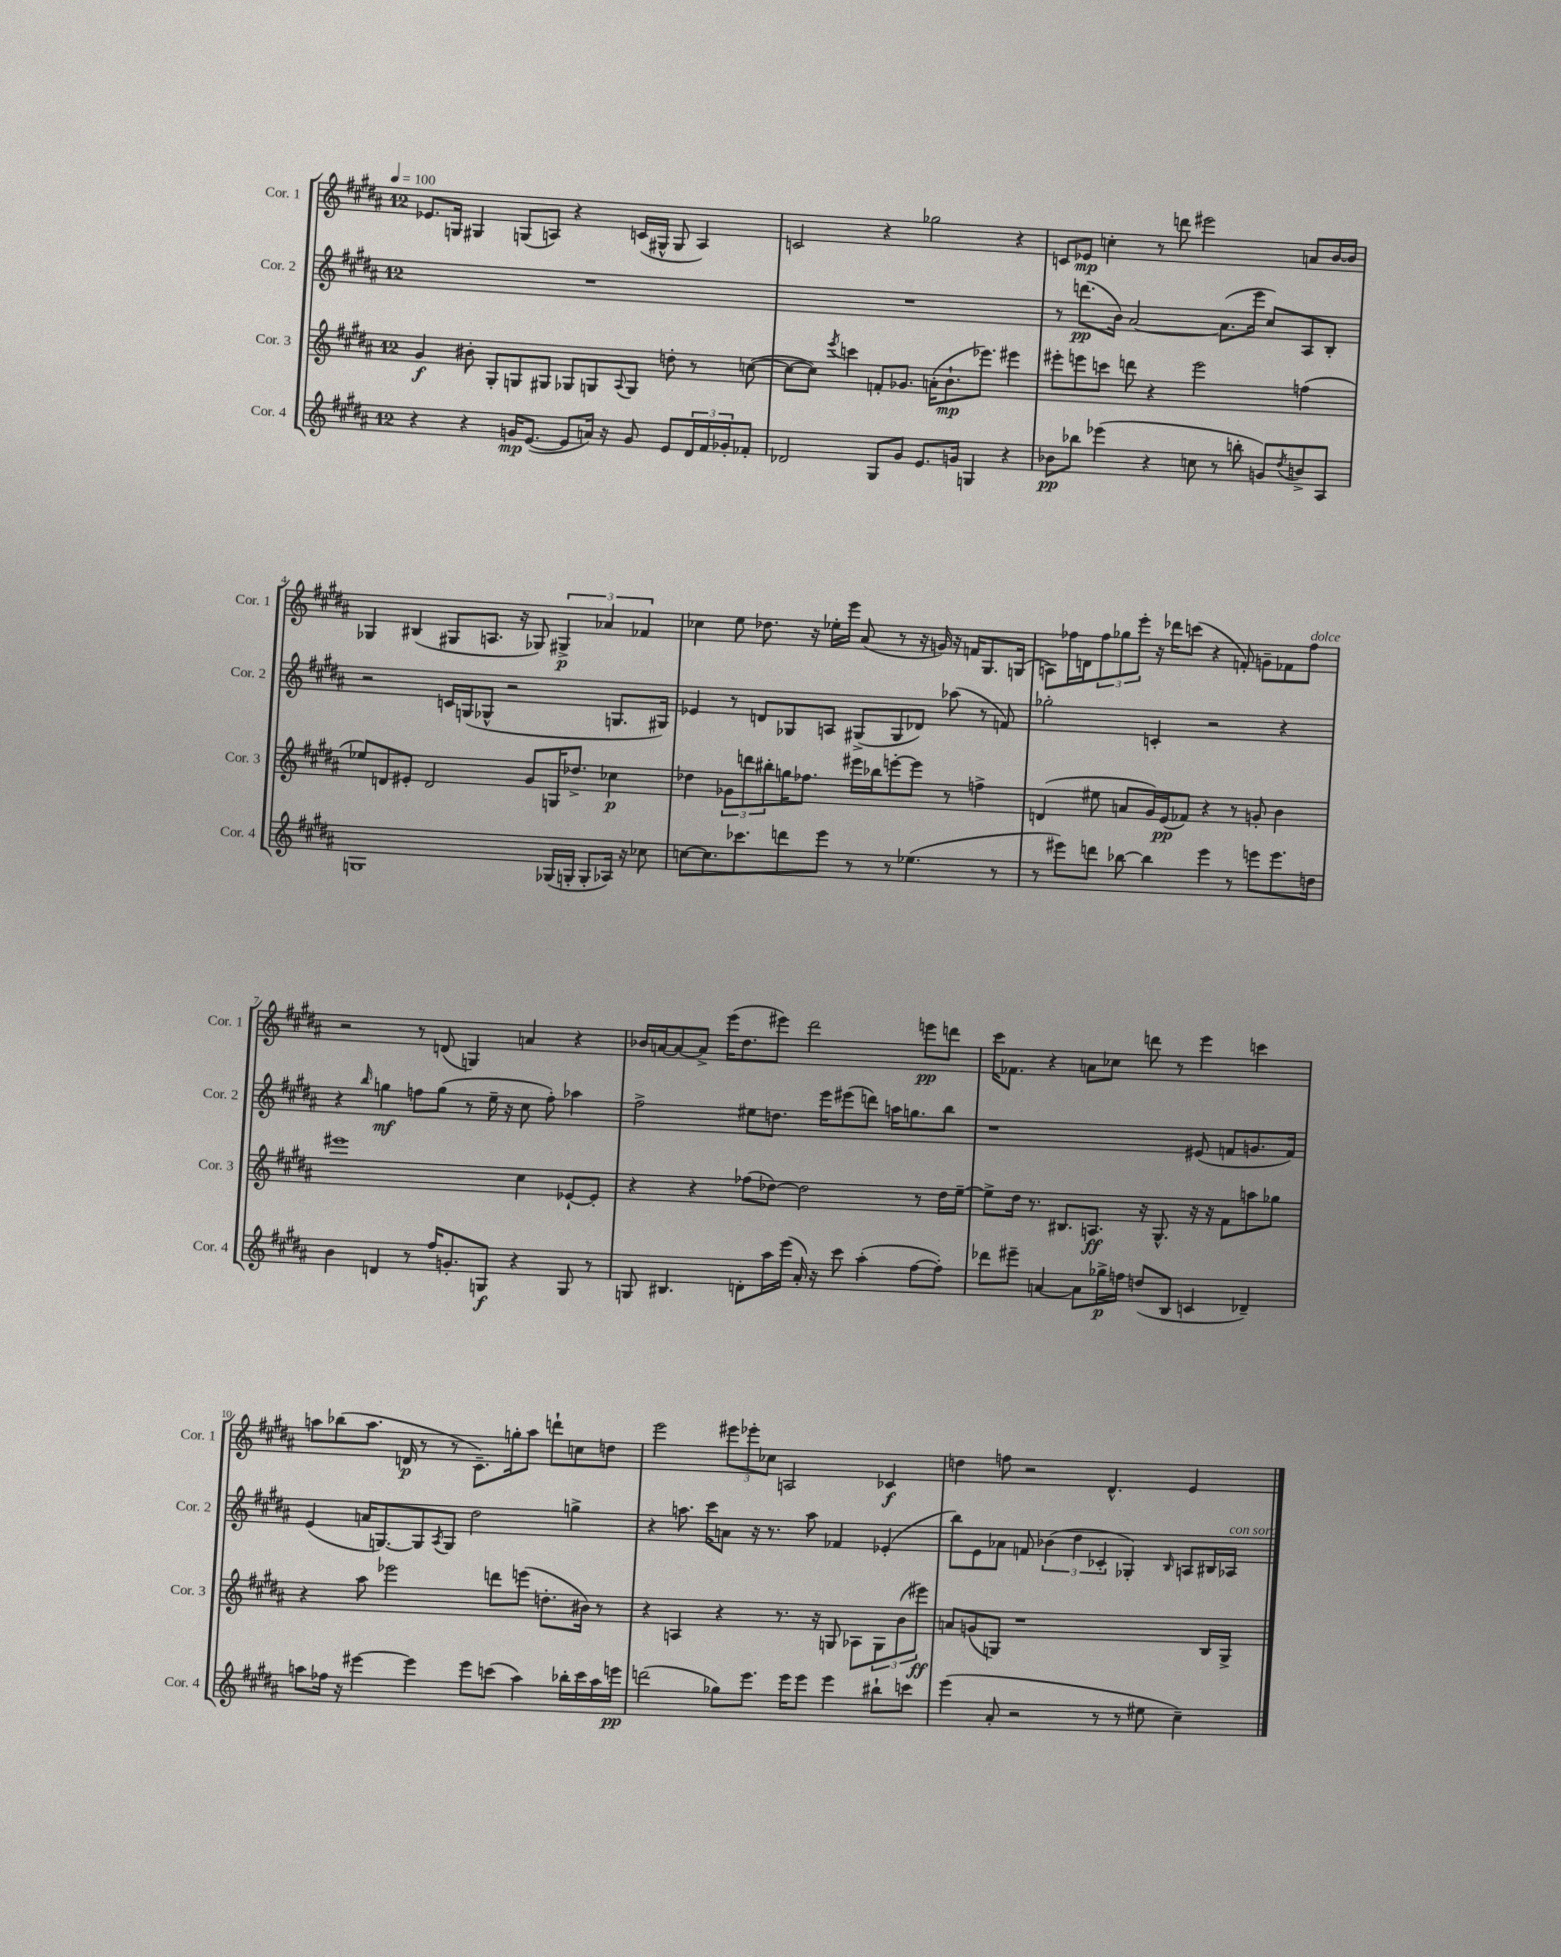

**kern	**kern	**kern	**kern
*staff4	*staff3	*staff2	*staff1
*clefG2	*clefG2	*clefG2	*clefG2
*k[f#c#g#d#a#]	*k[f#c#g#d#a#]	*k[f#c#g#d#a#]	*k[f#c#g#d#a#]
*M12/8	*M12/8	*M12/8	*M12/8
*MM100	*MM100	*MM100	*MM100
4r	4g#/	1.r	8.e-/L
.	.	.	16G/Jk
4r	8b#'\	.	4G#/
.	8G#'/L	.	.
16g/LK	8G/	.	(8G/L
([8.e/J	.	.	.
.	8G#/J	.	8A/J)
8e/]L	8G-/L	.	4r
16a/Jk)	8G/	.	.
16r	.	.	.
.	8qqA#/	.	.
8g/	8G/J	.	(16c/LL
.	.	.	16G#^^/JJ
8e/L	8dd'\	.	8G#/
24d#/L	8r	.	4A/)
24f#/	.	.	.
24g-'/J	.	.	.
8f-'/J	([8cc\	.	.
=	=	=	=
2d-/	8cc\_L	1.r	2c/
.	8cc\]J)	.	.
.	8qeee/	.	.
.	4ccc\	.	.
8G#/L	8f'/L	.	4r
8g#/J	8.g-/J	.	.
8.e/L	.	.	2gg-\
.	(16a'\LK	.	.
.	8.b`\	.	.
16g/Jk	.	.	.
4G/	.	.	.
.	8.eee-\J)	.	.
4r	4eee#\	.	4r
=	=	=	=
8b-\L	8eee#'\L	8r	8c/L
8bb-\J	8eee\	(8.ddd\L	8e-/J
(4eee-\	8ccc\J	.	4cc'\
.	.	16b\Jk)	.
.	8ddd\	[2a#/	.
4r	4r	.	8r
.	.	.	8ddd\
8cc\	2eee\	.	2eee#\
8r	.	(8.a#\]L	.
8bb'\	.	.	.
.	.	16eee\Jk	.
8g/L)	.	8cc#/L)	.
8qdd#/	.	.	.
8b^/	(4ff\	8A#/	8a/L
8A#/J	.	8B'/J	[16b/L
.	.	.	16b/]JJ
=	=	=	=
1G	8ee-/L)	2r	4G-/
.	8d/	.	.
.	8e#'/J	.	(4B#/
.	2d/	.	.
.	.	16c/LL	8G#/L
.	.	(16G/J	.
.	.	8G-^^/J	8.A/J
.	.	2r	.
.	.	.	16r
.	8g#/L	.	8G-/)
(16G-/LL	16G/K	.	6G#^/
16G'/JJ	8.dd-^/J	.	.
8G'/L	.	.	.
.	.	.	6a-/
16A-/Jk)	4cc-\	8.G/L	.
16r	.	.	.
.	.	.	6f-/
8cc-\	.	.	.
.	.	16G#/Jk)	.
=	=	=	=
[8cc\L	4dd-\	4e-/	4cc-\
8.cc\]	.	.	.
.	12g-\L	8r	8ee\
8.ccc-\	.	.	.
.	12ddd\	.	.
.	.	8d/L	8.dd-\
.	12bb#'\	.	.
8ddd\	16gg\K	8G-/	.
.	8.ff-\J	.	16r
8eee\J	.	8A/J	16ee-'\LL
.	.	.	16eee\JJ
8r	16eee#\LL	(8G#^/L	(8a#/
.	16bb-\J	.	.
8r	[8eee'\	8G#/	8r
(4.ee-\	8eee\]J	8d-/J)	16r
.	.	.	16g/)
.	8r	(8aa-\	16r
.	.	.	16f/LK
.	4ff^\	8r	8.G#/
8r	.	8f/)	.
.	.	.	(16G/Jk
=	=	=	=
8r	(4d/	2gg-'\	8A\L)
8eee#\L)	.	.	16ff-\L
.	.	.	16d\J
8ddd\J	8ee#\	.	12ff-\
.	.	.	12gg-\
[8bb-\	8a/L	.	.
.	.	.	12eee'\J
4bb-\]	16g#/L)	4c'/	16r
.	(16e/J	.	16ddd-\LK
.	8f-/J)	.	(8ccc\J
4eee#\	4r	2r	4r
8r	8r	.	8f'/)
8eee\L	8g'/	.	8g~\L
8.eee\	4b\	4r	8f-\
.	.	.	8ff-\J
16dd\Jk	.	.	.
=	=	=	=
4b\	1eee#	4r	2r
.	.	16qqbb/	.
4d/	.	4gg\	.
8r	.	8ff\L	8r
16ff#/LK	.	(8gg\J	(8d/
8.g'/	.	.	.
.	.	8r	4G/)
8G/J	.	16ee~\	.
.	.	16r	.
4r	4cc#\	8cc#\	4a/
.	.	8ff'\)	.
8G/	[8e-`/L	4aa-\	4r
8r	8e-'/]J	.	.
=	=	=	=
8G/	4r	2ff#^\	16b-/LL
.	.	.	[16a/J
4.B#/	.	.	8a/_
.	4r	.	8a^/]J
.	.	.	(16eee\LK
.	.	.	8.dd#\
8d'\L	(8ff-\L	8ee#\L	.
16aa#\L	[8dd-\J)	8.dd\J	8eee#\J)
(16eee\JJ	.	.	.
16a#'/)	2dd-\]	.	2ddd#\
16r	.	16eee\LK	.
8ccc#\	.	(8eee#\	.
(4aa#'\	.	8ddd\J)	.
.	.	16aa\LK	.
.	.	8.gg\	.
[8ff#\L	8r	.	8eee\L
8ff#'\]J)	16dd-\LL	8bb\J	8ddd\J
.	[16ee~\JJ	.	.
=	=	=	=
8ddd-\L	8ee^\]L	1r	16ccc#\LK
.	.	.	8.f-\J
8eee#~\J	16dd#\Jk	.	.
.	8.r	.	.
[4a/	.	.	4r
.	8.B#/L	.	.
8a\]L	.	.	8a\L
.	8.A/J	.	.
16gg-^\L	.	.	8cc-\J
16ff\JJ	.	.	.
(8dd/L	16r	.	8ddd\
.	8.G#^^/	.	.
8B/J	.	.	8r
4c/	16r	(8e#/	4eee\
.	16r	.	.
.	8f#\L	8f/L	.
4d-~/)	8aa\	8.g/	4ccc\
.	8gg-\J	.	.
.	.	16f/Jk)	.
=	=	=	=
8aa\L	4r	(4e/	8aa\L
16ff-\Jk	.	.	(8bb-\
16r	.	.	.
[4eee#\	8aa#\	16a/LK	8.aa\J
.	.	[8.G/)	.
.	2eee-\	.	.
.	.	.	16d/
4eee#\]	.	8G/]	8r
.	.	8qA#/	.
.	.	8G/J	8r
8eee#\L	.	2dd#\	8.c#~\L)
(8ccc\J	8ddd\L	.	.
.	.	.	16gg'\k
4aa\)	(8eee\J	.	8aa\J
.	8.dd'\L	.	8ddd`\L
16bb-'\LL	.	4gg^\	8cc\
16ccc\	16b#\Jk)	.	.
16aa\	8r	.	8dd\J
16eee\JJ	.	.	.
=	=	=	=
(2ddd\	4r	4r	2eee\
.	4A/	8.aa\	.
.	.	16ccc#\LK	.
8gg-\L)	4r	8a\J	12eee#\L
.	.	.	12eee-'\
8.eee\J	.	16r	.
.	.	.	12cc-\J
.	.	8.r	.
.	8.r	.	2A/
16eee\LK	.	.	.
8eee\J	.	8aa\	.
.	16r	.	.
4eee\	8G/	4f-/	.
.	8A-\L	.	.
8bb#`\L	12G\	(4e-'/	4c-/
.	(12b\	.	.
8ccc\J	.	.	.
.	12eee#\J)	.	.
=	=	=	=
(4eee\	8a/L	8bb\L)	4dd\
.	(8g/	8e\	.
8a#'/	8G/J)	8a-\J	8ff\
2r	1r	8f/	2r
.	.	(6b-\	.
.	.	6dd#\	.
.	.	6c-'/	.
8r	.	.	4.d#^^/
8r	.	4G-'/)	.
8ee#\	.	.	.
.	.	16qqB/	.
4cc#~\)	.	8A/L	4e/
.	16B/LL	16B#/L	.
.	16G^/JJ	16A-/JJ	.
==	==	==	==
*-	*-	*-	*-
